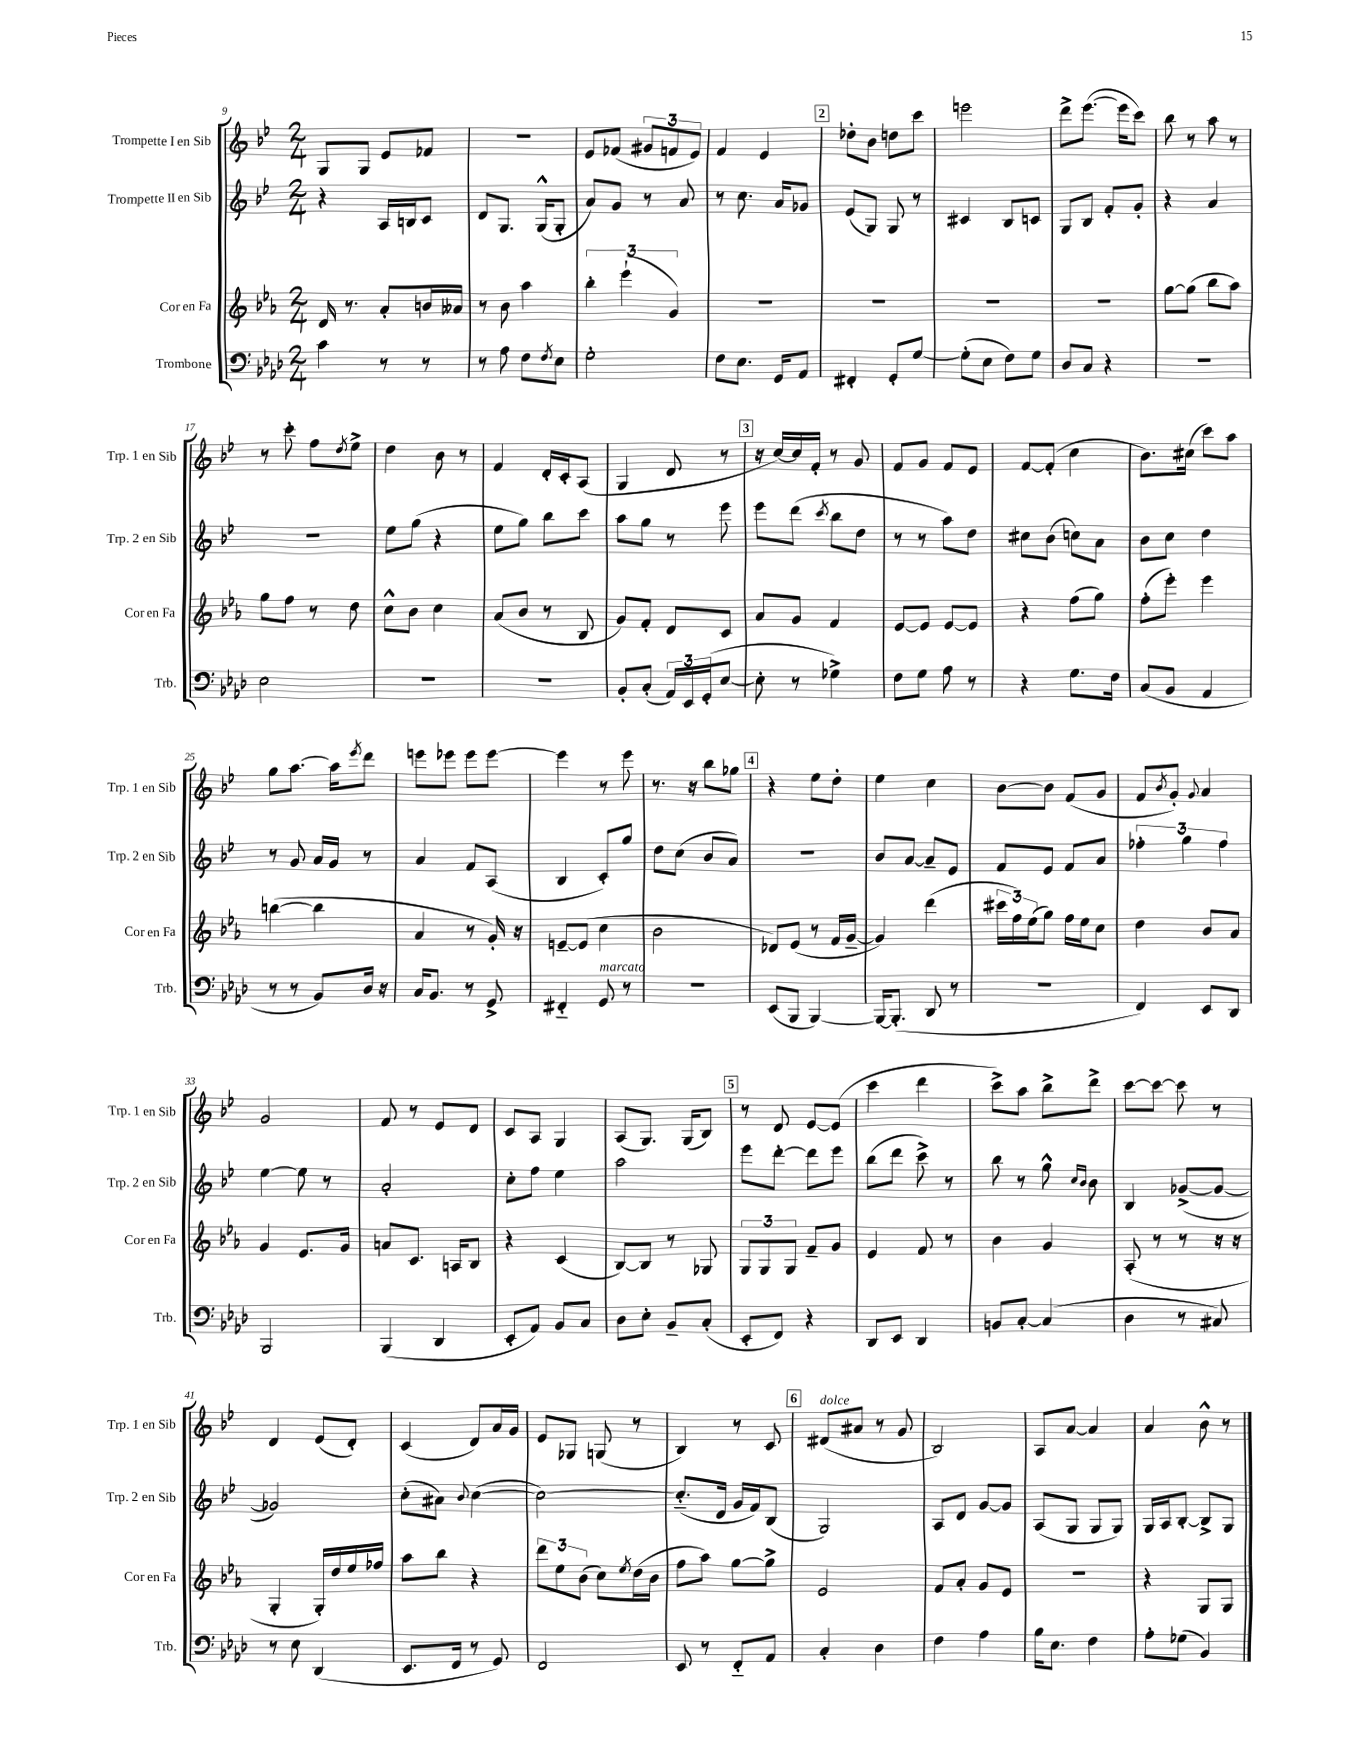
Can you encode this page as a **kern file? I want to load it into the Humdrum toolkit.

**kern	**kern	**kern	**kern
*staff4	*staff3	*staff2	*staff1
*clefF4	*clefG2	*clefG2	*clefG2
*k[b-e-a-d-]	*k[b-e-a-]	*k[b-e-]	*k[b-e-]
*M2/4	*M2/4	*M2/4	*M2/4
4c	16d	4r	8G
.	8.r	.	.
.	.	.	8G
8r	8a-'	16A	8e-
.	.	16B	.
8r	16b	8c	8f-
.	16a--	.	.
=	=	=	=
8r	8r	8d	2r
8A-	8b-	8.G	.
8F	4aa-	.	.
.	.	(16G^^	.
8qF	.	.	.
8E-	.	8G'	.
=	=	=	=
2G'	6bb-'	8a)	8e-
.	.	8g	(8f-
.	(6eee-`	.	.
.	.	8r	12g#
.	6g)	.	12f
.	.	8a	.
.	.	.	12e-)
=	=	=	=
8F	2r	8r	4f
8.E-	.	8.cc	.
.	.	.	4e-
16GG	.	16a	.
8AA-	.	8g-	.
=	=	=	=
4FF#'	2r	(8e-	8dd-'
.	.	8G)	8b-
8GG'	.	8G	8dd
[8G	.	8r	8ccc
=	=	=	=
(8G']	2r	4c#	2eee
8E-	.	.	.
8F)	.	8B-	.
8G	.	8c	.
=	=	=	=
8D-	2r	8G	8ddd^
8C	.	8B-	([8.eee-
4r	.	8f'	.
.	.	.	16eee-]
.	.	8g'	8ccc)
=	=	=	=
2r	[8gg	4r	8bb-
.	(8gg]	.	8r
.	8bb-	4a	8aa
.	8aa-)	.	8r
=	=	=	=
2E-	8gg	2r	8r
.	8ff	.	8ccc'
.	8r	.	8ff
.	.	.	8qdd
.	8dd	.	8ee-^
=	=	=	=
2r	8cc^^	8ee-	4dd
.	8b-	(8gg	.
.	4cc	4r	8b-
.	.	.	8r
=	=	=	=
2r	(8a-	8ee-	4f
.	8b-	8gg)	.
.	8r	8bb-	16d'
.	.	.	16c'
.	8B-	8ccc	(8A
=	=	=	=
8BB-'	8g)	8aa	4G
(8C'	8f'	8gg	.
24AA-)	8d	8r	8d
24EE-	.	.	.
(24GG'	.	.	.
[8E-	8c	8eee-	8r
=	=	=	=
8E-']	8a-	8eee-	16r
.	.	.	[16cc)
8r	8g	(8ddd	16cc]
.	.	.	16f'
.	.	8qccc	.
4G-^)	4f	8bb-	8r
.	.	8dd	8g
=	=	=	=
8F	[8e-	8r	8f
8G	8e-]	8r	8g
8A-	[8e-	8aa)	8f
8r	8e-]	8dd	8e-
=	=	=	=
4r	4r	8cc#	[8f
.	.	(8b-	(8f']
8.G	(8ff	8cc)	4cc
.	8gg)	8a	.
16F	.	.	.
=	=	=	=
(8C	(8ff'	8b-	8.b-)
8BB-	8eee-')	8cc	.
.	.	.	(16cc#
4AA-	4eee-	4dd	8ccc)
.	.	.	8aa
=	=	=	=
8r	([4bb	8r	8gg
8r	.	8g	[8.aa
8BB-)	4bb]	16a	.
.	.	16g	16aa]
.	.	.	8qeee-
16D-	.	8r	8ddd
16r	.	.	.
=	=	=	=
16C	4a-	4a	8eee
8.BB-	.	.	.
.	.	.	8eee-
8r	8r	8f	8eee-
8GG^	16g')	(8A	[8eee-
.	16r	.	.
=	=	=	=
4FF#'~	[8e~	4B-	4eee-]
.	(8e]	.	.
8GG	4cc	8c')	8r
8r	.	8gg	8eee-
=	=	=	=
2r	2b-	8dd	8.r
.	.	(8cc	.
.	.	.	16r
.	.	8b-	8bb-
.	.	8a)	8gg-
=	=	=	=
(8EE-	8d-)	2r	4r
8BBB-	(8e-	.	.
[4BBB-)	8r	.	8ee-
.	16f	.	8dd'
.	[16g~	.	.
=	=	=	=
16BBB-_	4g])	8b-	4ee-
(8.BBB-']	.	.	.
.	.	[8a	.
8DD-	(4ddd	8a~]	4cc
8r	.	8e-	.
=	=	=	=
2r	24ccc#	8f	[8b-
.	24ff)	.	.
.	(24ee-	.	.
.	8gg)	8e-	8b-]
.	16ff	8f	(8f
.	16ee-	.	.
.	8cc	8a	8g
=	=	=	=
4FF)	4dd	6ff-'	8f
.	.	.	8qb-
.	.	.	8g')
.	.	6gg	.
.	.	.	8qqg
8EE-	8b-	.	4a
.	.	6ff-	.
8DD-	8a-	.	.
=	=	=	=
2BBB-	4g	[4ee-	2g
.	8.e-	8ee-]	.
.	.	8r	.
.	16g	.	.
=	=	=	=
(4BBB-	8a	2a'	8f
.	8.c	.	8r
4DD-	.	.	8e-
.	16A	.	.
.	8B-	.	8d
=	=	=	=
8EE-'	4r	8cc'	8c
8AA-)	.	8ff	8A
8BB-	(4c	4ee-	4G
8C	.	.	.
=	=	=	=
8D-	[8B-)	2aa	(8A
8E-'	8B-]	.	8.G)
8BB-~	8r	.	.
.	.	.	(16G
(8C'	8G-	.	8B-)
=	=	=	=
8EE-'	12G	8eee-	8r
.	12G	.	.
8FF)	.	[8ddd'	8d
.	12G	.	.
4r	8f~	8ddd]	[8e-
.	8g	8eee-	(8e-]
=	=	=	=
8DD-	4e-	(8bb-	4ccc
8EE-	.	8ddd	.
4DD-	8f	8ccc^)	4ddd
.	8r	8r	.
=	=	=	=
8BB	4b-	8bb-	8ccc^)
[8C'	.	8r	8aa
(4C]	4g	8gg^^	8bb-^
.	.	16qqcc	.
.	.	16qqb-	.
.	.	8b-	8ddd^
=	=	=	=
4D-	(8A-'	4B-	[8ccc
.	8r	.	8ccc_
8r	8r	([8g-^	8ccc]
8C#)	16r	8g-_	8r
.	16r	.	.
=	=	=	=
8r	4G'	2g-])	4d
8E-	.	.	.
(4DD-	16G')	.	(8e-
.	16dd	.	.
.	16ee-	.	8d')
.	16ff-	.	.
=	=	=	=
8.EE-	8aa-	(8cc'	(4c
.	8bb-	8a#)	.
16FF	.	.	.
.	.	8qqb-	.
8r	4r	([4cc	8d)
8GG)	.	.	16a
.	.	.	16g
=	=	=	=
2FF	12ddd	2cc_)	8e-
.	12ee-	.	.
.	.	.	8G-
.	(12b-	.	.
.	8cc)	.	(8G
.	8qee-	.	.
.	(16dd	.	8r
.	16b-	.	.
=	=	=	=
8EE-	8ff	(8.cc'~]	4B-)
8r	8aa-)	.	.
.	.	16d	.
8FF'~	[8gg	16g	8r
.	.	16f)	.
8AA-	8gg^]	(8B-	8c
=	=	=	=
4C'	2e-	2G)	(8d#
.	.	.	8a#
4D-	.	.	8r
.	.	.	8g
=	=	=	=
4F	8f	8A	2B-)
.	8a-'	8d	.
4A-	8g	[8g	.
.	8e-	8g]	.
=	=	=	=
16B-	2r	(8A	8A
8.E-	.	.	.
.	.	8G	[8a
4F	.	8G	4a]
.	.	8G)	.
=	=	=	=
8A-'	4r	16G	4a
.	.	16A	.
(8G-	.	[8B-'	.
4BB-)	8G	8B-^]	8b-^^
.	8G	8G	8r
==	==	==	==
*-	*-	*-	*-
